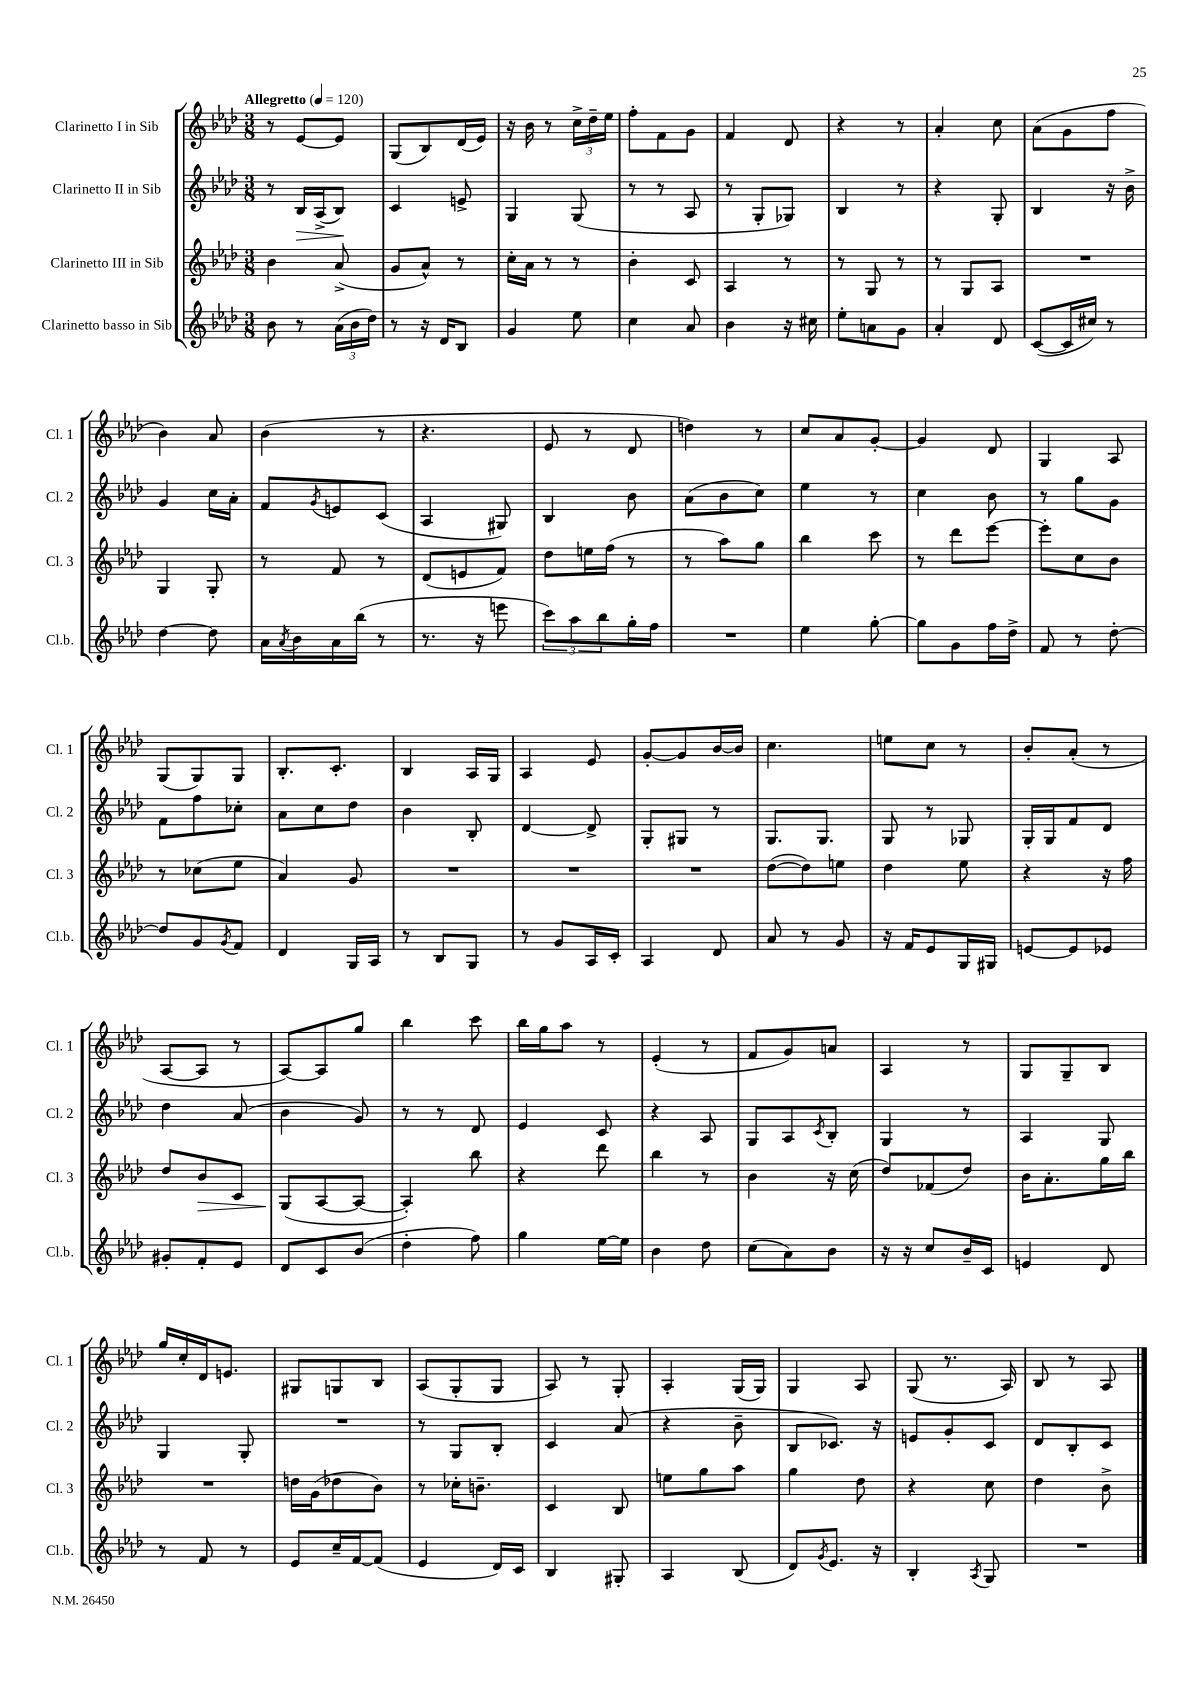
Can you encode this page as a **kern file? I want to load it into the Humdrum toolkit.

**kern	**kern	**dynam	**kern	**dynam	**kern
*part4	*part3	*part3	*part2	*part2	*part1
*staff4	*staff3	*staff3	*staff2	*staff2	*staff1
*I"Clarinetto basso in Sib	*I"Clarinetto III in Sib	*	*I"Clarinetto II in Sib	*	*I"Clarinetto I in Sib
*I'Cl.b.	*I'Cl. 3	*	*I'Cl. 2	*	*I'Cl. 1
*clefG2	*clefG2	*	*clefG2	*	*clefG2
*k[b-e-a-d-]	*k[b-e-a-d-]	*	*k[b-e-a-d-]	*	*k[b-e-a-d-]
*M3/8	*M3/8	*	*M3/8	*	*M3/8
*MM120	*MM120	*	*MM120	*	*MM120
=1	=1	=1	=1	=1	=1
!	!	!	!	!	!LO:TX:a:B:t=Allegretto
8b-\	4b-\	.	8r	.	8r
!	!	!	!	!LO:HP:b	!
8r	.	.	16B-/LL	>	[8e-/L
.	.	.	(16A-^/J	.	.
(24a-\LL	(8a-^/	.	8B-/J)	.	8e-/J]
24b-\	.	.	.	.	.
24dd-\JJ)	.	.	.	.	.
.	.	.	.	]	.
=2	=2	=2	=2	=2	=2
8r	8g/L	.	4c/	.	(8G/L
16r	8a-^^/J)	.	.	.	8B-/)
16d-/KL	.	.	.	.	.
8B-/J	8r	.	8en^/	.	(16d-/L
.	.	.	.	.	16e-/JJ)
=3	=3	=3	=3	=3	=3
4g/	16cc'\LL	.	4G/	.	16r
.	16a-\JJ	.	.	.	16b-\
.	8r	.	.	.	8r
8ee-\	8r	.	(8G/	.	24cc^\LL
.	.	.	.	.	24dd-~\
.	.	.	.	.	24ee-\JJ
=4	=4	=4	=4	=4	=4
4cc\	4b-'\	.	8r	.	8ff'\L
.	.	.	8r	.	8f\
8a-/	8c/	.	8A-/	.	8g\J
=5	=5	=5	=5	=5	=5
4b-\	4A-/	.	8r	.	4f/
.	.	.	8G'/L	.	.
16r	8r	.	8G-X/J)	.	8d-/
16cc#X\	.	.	.	.	.
=6	=6	=6	=6	=6	=6
8ee-'\L	8r	.	4B-/	.	4r
8an\	8G/	.	.	.	.
8g\J	8r	.	8r	.	8r
=7	=7	=7	=7	=7	=7
4a-'/	8r	.	4r	.	4a-'/
.	8G/L	.	.	.	.
8d-/	8A-/J	.	8G'/	.	8cc\
=8	=8	=8	=8	=8	=8
([8c/L	4.r	.	4B-/	.	(8a-\L
16c/L]	.	.	.	.	8g\
16cc#X/JJ)	.	.	.	.	.
8r	.	.	16r	.	8ff\J
.	.	.	16b-^\	.	.
!!LO:LB:g=z
=9	=9	=9	=9	=9	=9
[4dd-\	4G/	.	4g/	.	4b-\)
8dd-\]	8G'/	.	16cc\LL	.	8a-/
.	.	.	16a-'\JJ	.	.
=10	=10	=10	=10	=10	=10
16a-\LL	8r	.	8f/L	.	(4b-\
8qa-/	.	.	.	.	.
16b-\	.	.	.	.	.
.	.	.	8qg/	.	.
16a-\	8f/	.	8en/	.	.
(16bb-\JJ	.	.	.	.	.
8r	8r	.	(8c/J	.	8r
=11	=11	=11	=11	=11	=11
8.r	(8d-/L	.	4A-/	.	4.r
.	8en/	.	.	.	.
16r	.	.	.	.	.
8eeen\	8f/J)	.	8G#X/)	.	.
=12	=12	=12	=12	=12	=12
12ccc\L)	8dd-\L	.	4B-/	.	8e-/
12aa-\	.	.	.	.	.
.	16een\L	.	.	.	8r
12bb-\	.	.	.	.	.
.	(16ff\JJ	.	.	.	.
16gg'\L	8r	.	8b-\	.	8d-/
16ff\JJ	.	.	.	.	.
=13	=13	=13	=13	=13	=13
4.r	8r	.	(8a-\L	.	4ddn\)
.	8aa-\L)	.	8b-\	.	.
.	8gg\J	.	8cc\J)	.	8r
=14	=14	=14	=14	=14	=14
4ee-\	4bb-\	.	4ee-\	.	8cc/L
.	.	.	.	.	8a-/
[8gg'\	8ccc\	.	8r	.	[8g'/J
=15	=15	=15	=15	=15	=15
8gg\L]	8r	.	4cc\	.	4g/]
8g\	8ddd-\L	.	.	.	.
16ff\L	[8eee-\J	.	8b-\	.	8d-/
16dd-^\JJ	.	.	.	.	.
=16	=16	=16	=16	=16	=16
8f/	8eee-'\L]	.	8r	.	4G/
8r	8cc\	.	8gg\L	.	.
[8dd-'\	8b-\J	.	8g\J	.	8A-/
!!LO:LB:g=z
=17	=17	=17	=17	=17	=17
8dd-/L]	8r	.	8f\L	.	(8G/L
8g/	(8cc-X\L	.	8ff\	.	8G/)
8qg/	.	.	.	.	.
8f/J	8ee-\J	.	8cc-X'\J	.	8G/J
=18	=18	=18	=18	=18	=18
4d-/	4a-/)	.	8a-\L	.	8.B-'/L
.	.	.	8cc\	.	.
.	.	.	.	.	8.c'/J
16G/LL	8g/	.	8dd-\J	.	.
16A-/JJ	.	.	.	.	.
=19	=19	=19	=19	=19	=19
8r	4.r	.	4b-\	.	4B-/
8B-/L	.	.	.	.	.
8G/J	.	.	8B-'/	.	16A-/LL
.	.	.	.	.	16G/JJ
=20	=20	=20	=20	=20	=20
8r	4.r	.	[4d-/	.	4A-/
8g/L	.	.	.	.	.
16A-/L	.	.	8d-^/]	.	8e-/
16c'/JJ	.	.	.	.	.
=21	=21	=21	=21	=21	=21
4A-/	4.r	.	8G'/L	.	[8g'/L
.	.	.	8G#X/J	.	8g/]
8d-/	.	.	8r	.	[16b-/L
.	.	.	.	.	16b-/JJ]
=22	=22	=22	=22	=22	=22
8a-/	([8dd-\L	.	8.G/L	.	4.cc\
8r	8dd-\])	.	.	.	.
.	.	.	8.G/J	.	.
8g/	8een\J	.	.	.	.
=23	=23	=23	=23	=23	=23
16r	4dd-\	.	8G/	.	8een\L
16f/KL	.	.	.	.	.
8e-/	.	.	8r	.	8cc\J
16G/L	8ee-\	.	8G-X/	.	8r
16G#X/JJ	.	.	.	.	.
=24	=24	=24	=24	=24	=24
[8en/L	4r	.	16G'/LL	.	8b-'/L
.	.	.	16G/J	.	.
8e/]	.	.	8f/	.	(8a-'/J
8e-X/J	16r	.	8d-/J	.	8r
.	16ff\	.	.	.	.
!!LO:LB:g=z
=25	=25	=25	=25	=25	=25
8g#X'/L	8dd-/L	.	4dd-\	.	[8A-/L
!	!	!LO:HP:b	!	!	!
8f'/	8b-/	>	.	.	8A-/J]
8e-/J	8c/J	.	(8a-/	.	8r
=26	=26	=26	=26	=26	=26
8d-/L	(8G/L	.	4b-\	.	[8A-/L)
8c/	[8A-/	]	.	.	8A-/]
(8b-/J	8A-/J_	.	8g/)	.	8gg/J
=27	=27	=27	=27	=27	=27
4dd-'\	4A-'/])	.	8r	.	4bb-\
.	.	.	8r	.	.
8ff\)	8bb-\	.	8d-/	.	8ccc\
=28	=28	=28	=28	=28	=28
4gg\	4r	.	4e-/	.	16bb-\LL
.	.	.	.	.	16gg\J
.	.	.	.	.	8aa-\J
[16ee-\LL	8ddd-\	.	8c/	.	8r
16ee-\JJ]	.	.	.	.	.
=29	=29	=29	=29	=29	=29
4b-\	4bb-\	.	4r	.	(4e-'/
8dd-\	8r	.	8A-/	.	8r
=30	=30	=30	=30	=30	=30
(8cc\L	4b-\	.	8G/L	.	8f/L
8a-\)	.	.	8A-/	.	8g/)
.	.	.	8qc/	.	.
8b-\J	16r	.	8B-'/J	.	8an/J
.	(16cc\	.	.	.	.
=31	=31	=31	=31	=31	=31
16r	8dd-/L)	.	4G/	.	4A-/
16r	.	.	.	.	.
8cc/L	(8f-X/	.	.	.	.
16b-~/L	8dd-/J)	.	8r	.	8r
16c/JJ	.	.	.	.	.
=32	=32	=32	=32	=32	=32
4en/	16b-\KL	.	4A-/	.	8G/L
.	8.a-'\	.	.	.	.
.	.	.	.	.	8G~/
8d-/	16gg\L	.	8G/	.	8B-/J
.	16bb-\JJ	.	.	.	.
!!LO:LB:g=z
=33	=33	=33	=33	=33	=33
8r	4.r	.	4G/	.	16gg/LL
.	.	.	.	.	16cc'/
8f/	.	.	.	.	16d-/J
.	.	.	.	.	8.en/J
8r	.	.	8G'/	.	.
=34	=34	=34	=34	=34	=34
8e-/L	16ddn\LL	.	4.r	.	8G#X/L
.	(16g\J	.	.	.	.
16cc~/L	8dd-X\	.	.	.	8Gn/
[16f/J	.	.	.	.	.
(8f/J]	8b-\J)	.	.	.	8B-/J
=35	=35	=35	=35	=35	=35
4e-/	8r	.	8r	.	(8A-/L
.	16cc-X'\KL	.	8G/L	.	8G'/
.	8.bn~\J	.	.	.	.
16d-/LL)	.	.	8B-'/J	.	8G/J
16c/JJ	.	.	.	.	.
=36	=36	=36	=36	=36	=36
4B-/	4c/	.	4c/	.	8A-/)
.	.	.	.	.	8r
8G#X'/	8B-/	.	(8a-/	.	8G'/
=37	=37	=37	=37	=37	=37
4A-/	8een\L	.	4r	.	4A-'/
.	8gg\	.	.	.	.
(8B-/	8aa-\J	.	8b-~\	.	(16G/LL
.	.	.	.	.	16G/JJ)
=38	=38	=38	=38	=38	=38
8d-/L)	4gg\	.	8B-/L	.	4G/
8qg/	.	.	.	.	.
8.e-/J	.	.	8.c-X/J)	.	.
.	8dd-\	.	.	.	8A-/
16r	.	.	16r	.	.
=39	=39	=39	=39	=39	=39
4B-'/	4r	.	8en/L	.	(8G/
.	.	.	8g'/	.	8.r
8qA-/	.	.	.	.	.
8G/	8cc\	.	8c/J	.	.
.	.	.	.	.	16A-/)
=40	=40	=40	=40	=40	=40
4.r	4dd-\	.	8d-/L	.	8B-/
.	.	.	8B-'/	.	8r
.	8b-^\	.	8c/J	.	8A-/
==	==	==	==	==	==
*-	*-	*-	*-	*-	*-
